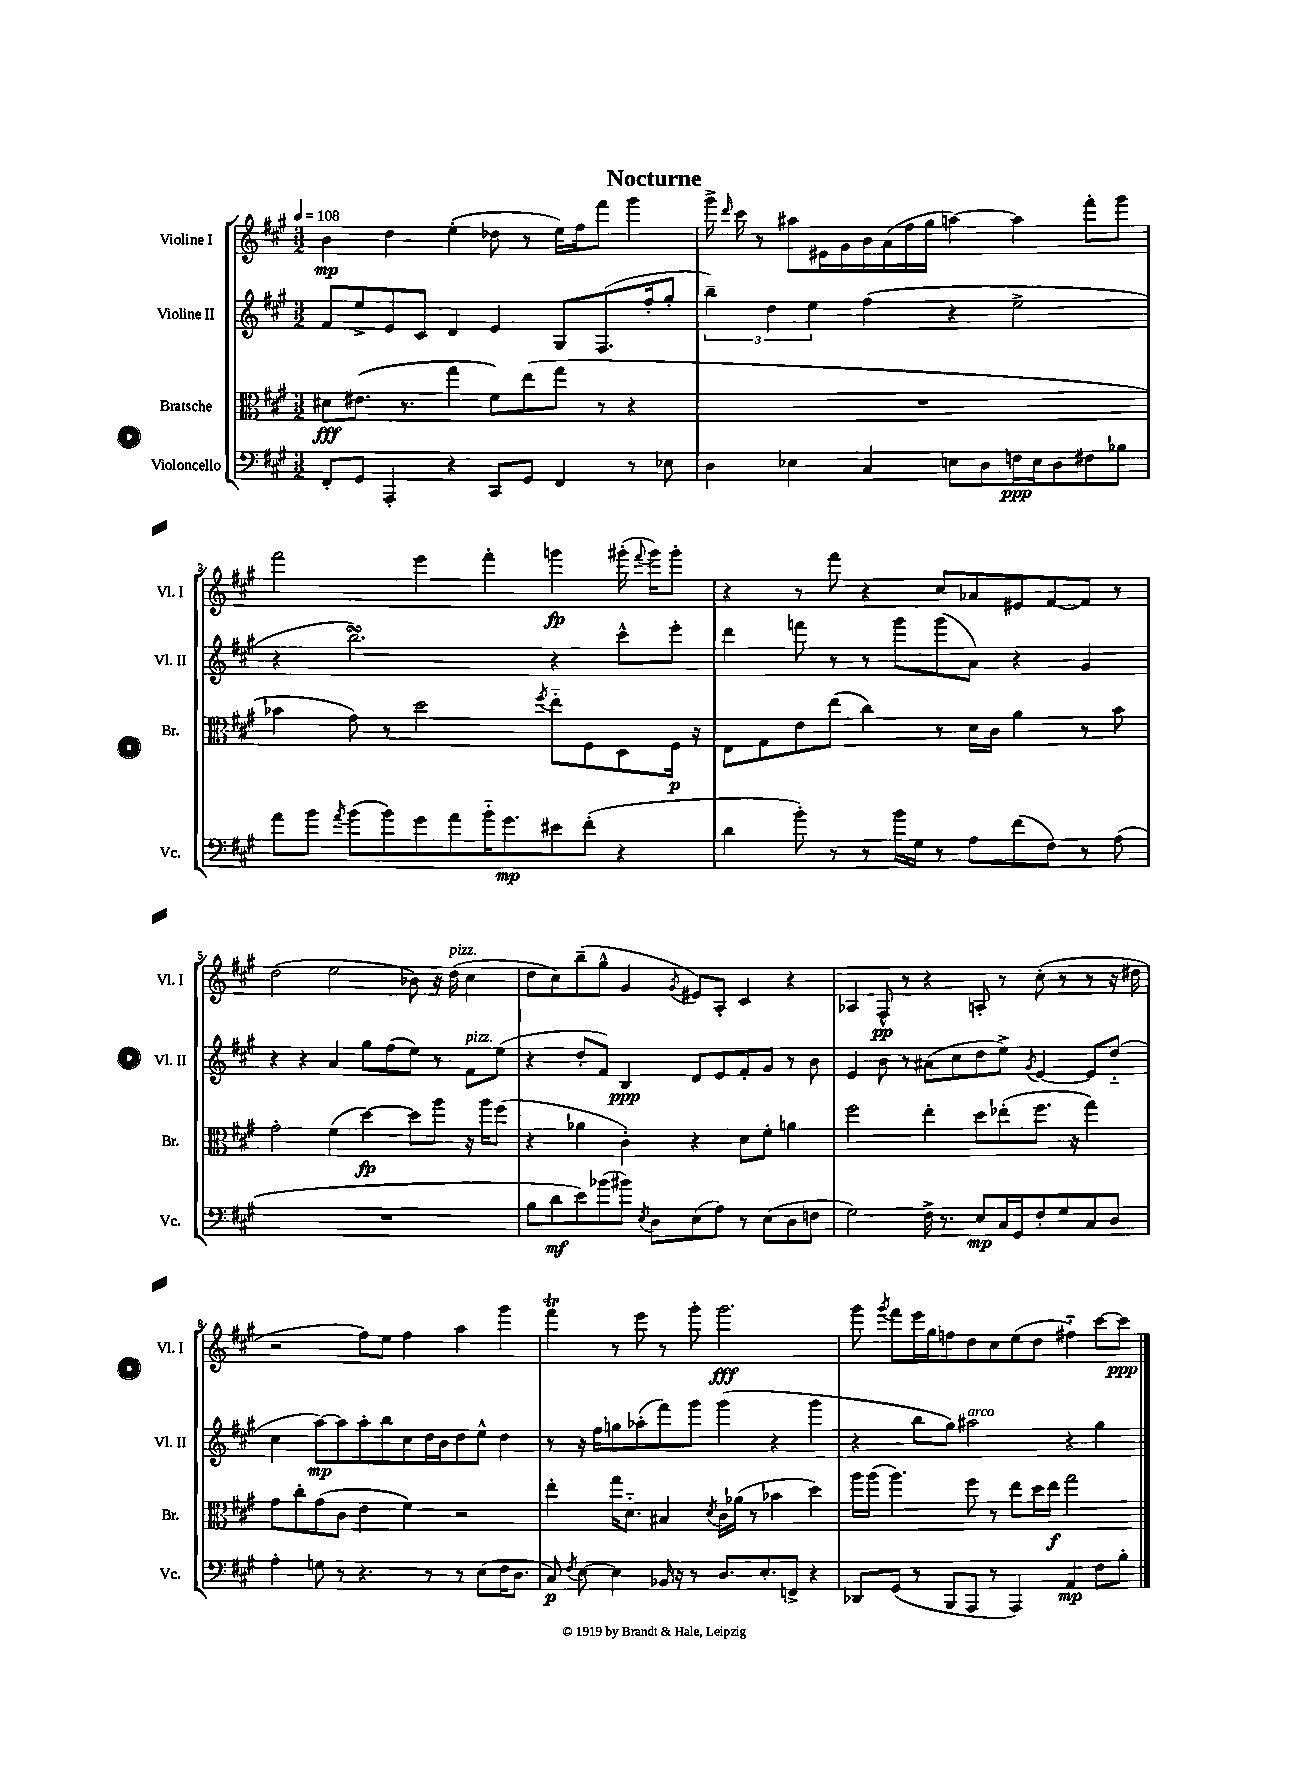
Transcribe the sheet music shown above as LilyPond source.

\header { title = "Nocturne" }
<<
\new StaffGroup <<
\new Staff = "s0" \with { instrumentName = "Violine I" shortInstrumentName = "Vl. I" } {
    \clef treble \key a \major \numericTimeSignature \time 3/2 \tempo 4 = 108
    \autoBeamOff b'4\mp d''4 e''4-.( des''8 r8 e''16[) fis''16 fis'''8] gis'''4 |
    gis'''16-> \grace { d'''16 } cis'''16 r8 ais''8[ eis'16 gis'16 b'16 a'16( fis''16 gis''16] a''4~) a''4 fis'''8[-. gis'''8] |
    fis'''2 e'''4 fis'''4-. g'''4\fp gis'''16-.( \appoggiatura { fis'''8 } gis'''16[) gis'''8]-. |
    r4 r8 fis'''8 r4 cis''8[ aes'8 eis'8 fis'8~ fis'8] r8 |
    d''2( e''2 bes'8) r16 d''16^\markup { \italic "pizz." }( cis''4 |
    d''8[ cis''8) b''8--( gis''8]-^ gis'4 \acciaccatura { gis'8 } eis'8[) a8]-. cis'4 r4 |
    aes4 fis8-^\pp r8 r4 a8-. r8 cis''8-.( r8 r8 r16 dis''16 |
    r2 fis''8[) e''8] fis''4 a''4 gis'''4 |
    fis'''4\trill r8 e'''8 r8 gis'''8-. gis'''2.\fff |
    gis'''8 \acciaccatura { gis'''8 } fis'''8[ e'''16 gis''16 f''8 d''8 cis''8 e''8( d''8] fis''4-_) cis'''8[~ cis'''8]\ppp \bar "|." |
}
\new Staff = "s1" \with { instrumentName = "Violine II" shortInstrumentName = "Vl. II" } {
    \clef treble \key a \major \numericTimeSignature \time 3/2
    \autoBeamOff fis'8[ e''8-> e'8 cis'8] d'4 e'4 gis8[ fis8.( fis''16-. gis''8]-. |
    \tuplet 3/2 { b''4--) d''4 e''4 } fis''4( r4 e''2-> |
    r4 b''2.\turn) r4 cis'''8[-^ e'''8]-. |
    d'''4 f'''8 r8 r8 gis'''8[ gis'''8( a'8]) r4 gis'4 |
    r4 r4 a'4 gis''8[ fis''8( e''8]) r8 fis'8[^\markup { \italic "pizz." } e''8]( |
    r4 d''8[-. fis'8]) b4\ppp d'8[ e'8 fis'8-. gis'8] r8 b'8 |
    e'4 b'8 r8 ais'8[( cis''8 d''8 e''8]->) \acciaccatura { gis'8 } e'4~ e'8[ d''8]-_( |
    cis''4 a''8[~\mp) a''8 a''8-. b''8 cis''8 d''16 b'16 d''8 e''8]-^ d''4 |
    r8 r16 fis''16[ g''8 aes''8-.( fis'''8) gis'''8] gis'''4( r4 gis'''4 |
    r4 b''8[ gis''8]) ais''2^\markup { \italic "arco" } r4 gis''4 \bar "|." |
}
\new Staff = "s2" \with { instrumentName = "Bratsche" shortInstrumentName = "Br." } {
    \clef alto \key a \major \numericTimeSignature \time 3/2
    \autoBeamOff dis'8[\fff eis'8.]( r8. gis''4 fis'8[) e''8( gis''8] r8 r4 |
    R1. |
    bes'4 gis'8) r8 d''2 \acciaccatura { fis''8 } e''8[-_ fis8 d8 fis16]\p r16 |
    e8[ gis8 e'8 e''8]( cis''4) r8 d'16[ cis'16] a'4 r8 b'8 |
    gis'2-. fis'4( d''4~\fp) d''8[ a''8] r16 a''16[ fis''8]( |
    r4 aes'4 cis'4-.) r4 d'8[ fis'8]-. a'4 |
    fis''2 e''4-. d''8[ ees''8-.( fis''8.] r16 gis''4) |
    gis'8[ cis''8-. gis'8( cis'8] e'4 fis'4) r2 |
    e''4-. gis''16[ d'8.]-_ bis4 \acciaccatura { d'8 } cis'16[ aes'16]( r8 bes'4 d''4) |
    a''16[ a''16]( a''4.) fis''8 r8 e''8[ d''16 e''16]\f gis''2 \bar "|." |
}
\new Staff = "s3" \with { instrumentName = "Violoncello" shortInstrumentName = "Vc." } {
    \clef bass \key a \major \numericTimeSignature \time 3/2
    \autoBeamOff fis,8[-. gis,8] a,,4-. r4 cis,8[ gis,8] fis,4 r8 ees8 |
    d4 ees4 cis4 e8[ d8 f16\ppp e16 d8 fis8 bes8] |
    a'8[ b'8] \acciaccatura { a'8 } b'8[( b'8) gis'8 a'8 b'16-_ gis'8.\mp eis'8 fis'8]-.( r4 |
    d'4 b'8-.) r8 r8 b'16[ gis16] r8 a8[ fis'8( fis8]) r8 a8( |
    R1. |
    b8[ d'8\mf e'8) bes'8( bis'8]) \acciaccatura { e8 } d8[ e8( a8]) r8 e8[( d8 f8] |
    gis2) fis16-> r8. e8[\mp cis16 gis,16 fis8-. gis8 cis8 d8] |
    a4-. g8 r8 r4. r8 r8 e8[( fis16 d8.] |
    cis8\p) \acciaccatura { fis8 } e8~ e4 bes,16 r16 r8 d8.[ e8.-. f,8]-> r4 |
    des,8[ gis,8]( r8 b,,8[ a,,8] r8 a,,4) a,4\mp fis8[ b8]-. \bar "|." |
}
>>
>>
